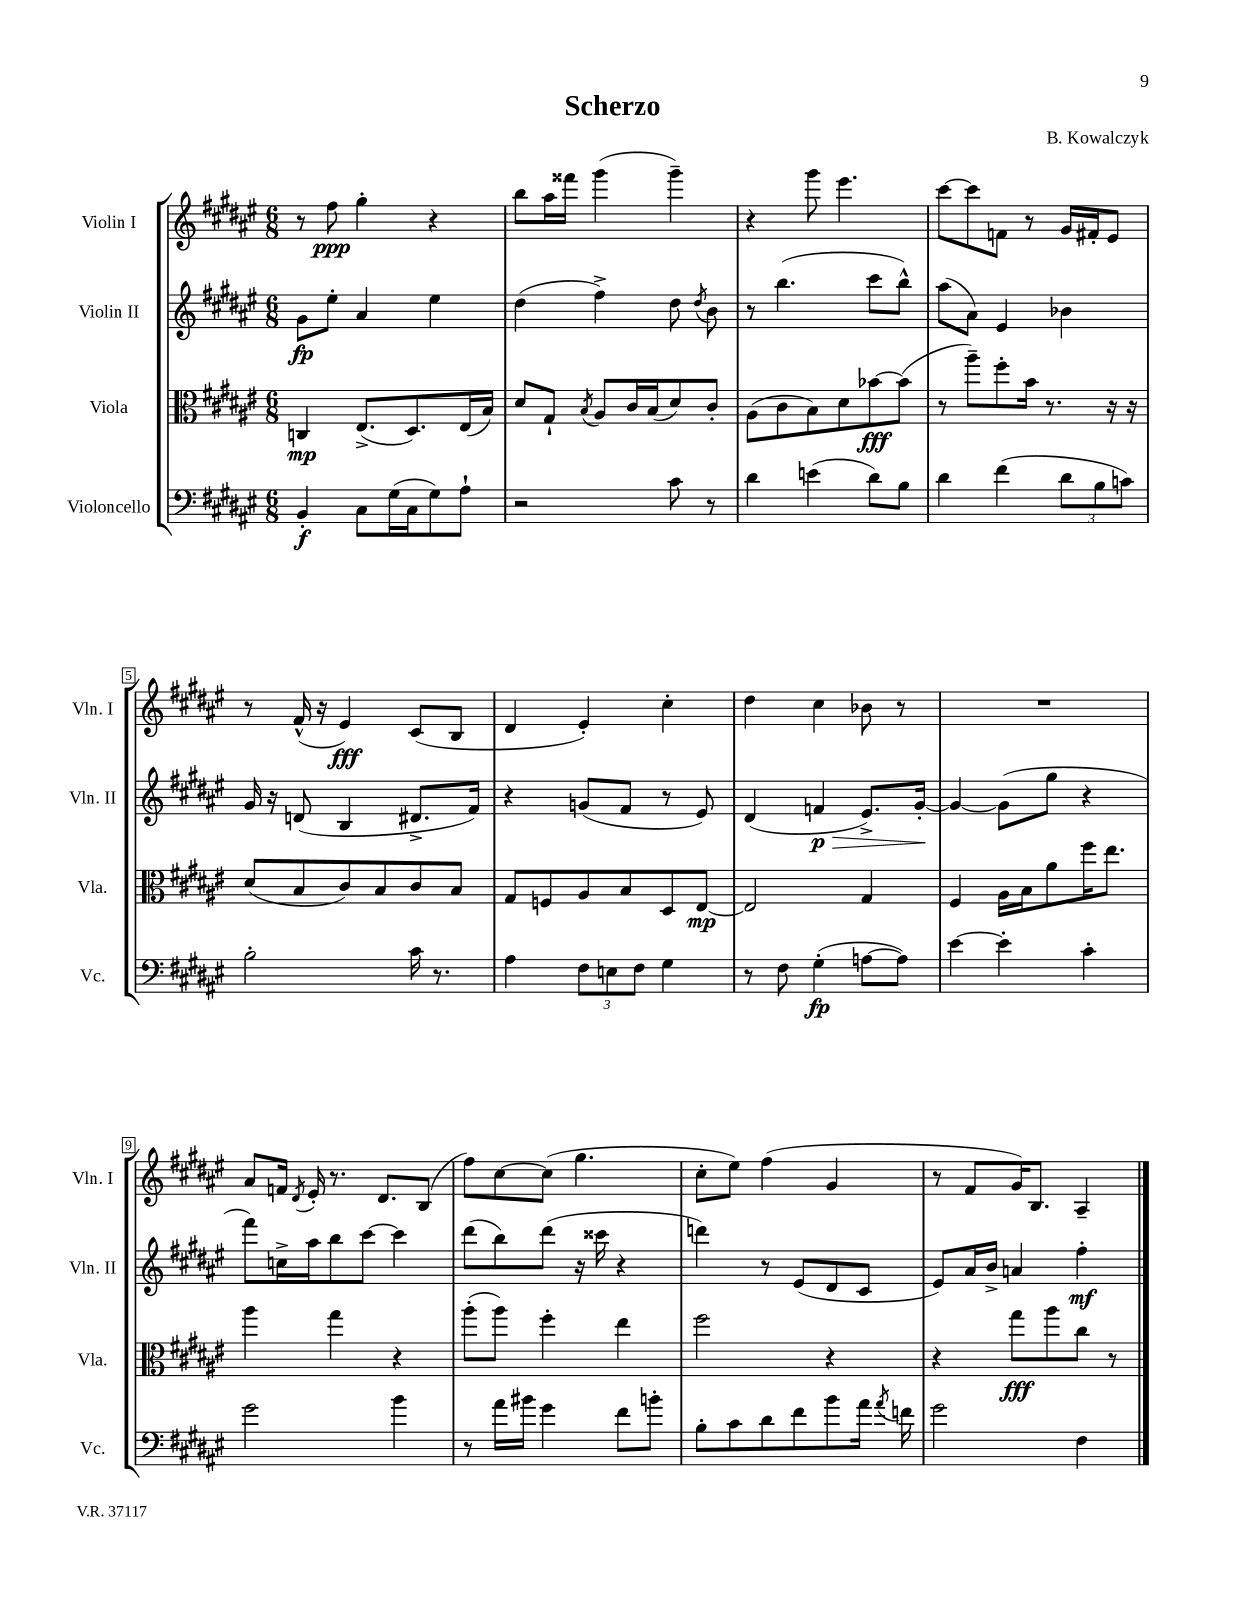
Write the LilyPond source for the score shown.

\header { title = "Scherzo" composer = "B. Kowalczyk" }
<<
\new StaffGroup <<
\new Staff = "s0" \with { instrumentName = "Violin I" shortInstrumentName = "Vln. I" } {
    \clef treble \key fis \major \numericTimeSignature \time 6/8
    \autoBeamOff r8 fis''8\ppp gis''4-. r4 |
    b''8[ ais''16 fisis'''16] gis'''4( gis'''4--) |
    r4 gis'''8 eis'''4. |
    cis'''8[~ cis'''8 f'8] r8 gis'16[ fis'16-. eis'8] |
    r8 fis'16-^( r16 eis'4\fff) cis'8[( b8] |
    dis'4 eis'4-.) cis''4-. |
    dis''4 cis''4 bes'8 r8 |
    R2. |
    ais'8[ f'16] \acciaccatura { dis'8 } eis'16-. r8. dis'8.[ b8]( |
    fis''8[) cis''8~ cis''8]( gis''4. |
    cis''8[-. eis''8]) fis''4( gis'4 |
    r8 fis'8[ gis'16) b8.] ais4-- \bar "|." |
}
\new Staff = "s1" \with { instrumentName = "Violin II" shortInstrumentName = "Vln. II" } {
    \clef treble \key fis \major \numericTimeSignature \time 6/8
    \autoBeamOff gis'8[\fp eis''8]-. ais'4 eis''4 |
    dis''4( fis''4->) dis''8 \acciaccatura { dis''8 } b'8 |
    r8 b''4.( cis'''8[ b''8]-^) |
    ais''8[( ais'8]) eis'4 bes'4 |
    gis'16 r16 d'8( b4 dis'8.[-> fis'16]) |
    r4 g'8[( fis'8] r8 eis'8) |
    dis'4( f'4\p\> eis'8.[->) gis'16]~-.\! |
    gis'4~ gis'8[( gis''8] r4 |
    fis'''8[) c''16-> ais''16 b''8 cis'''8]~ cis'''4 |
    dis'''8[( b''8) dis'''8]( r16 cisis'''16 r4 |
    d'''4) r8 eis'8[( dis'8 cis'8] |
    eis'8[) ais'16 b'16]-> a'4 fis''4-.\mf \bar "|." |
}
\new Staff = "s2" \with { instrumentName = "Viola" shortInstrumentName = "Vla." } {
    \clef alto \key fis \major \numericTimeSignature \time 6/8
    \autoBeamOff c4\mp eis8.[->( dis8.) eis16( b16]) |
    dis'8[ gis8]-! \acciaccatura { b8 } ais8[ cis'16 b16( dis'8) cis'8]-. |
    ais8[( cis'8 b8) dis'8 bes'8~\fff bes'8]( |
    r8 ais''8[--) fis''8-. b'16] r8. r16 r16 |
    dis'8[( b8 cis'8) b8 cis'8 b8] |
    gis8[ f8 ais8 b8 dis8 eis8]~\mp |
    eis2 gis4 |
    fis4 ais16[ b16 ais'8 fis''16 eis''8.] |
    ais''4 gis''4 r4 |
    ais''8[-.( ais''8]) fis''4-. eis''4 |
    fis''2 r4 |
    r4 gis''8[\fff ais''8 cis''8] r8 \bar "|." |
}
\new Staff = "s3" \with { instrumentName = "Violoncello" shortInstrumentName = "Vc." } {
    \clef bass \key fis \major \numericTimeSignature \time 6/8
    \autoBeamOff b,4-.\f cis8[ gis16( cis16 gis8) ais8]-! |
    r2 cis'8 r8 |
    dis'4 e'4( dis'8[) b8] |
    dis'4 fis'4( \tuplet 3/2 { dis'8[ b8 c'8]) } |
    b2-. cis'16 r8. |
    ais4 \tuplet 3/2 { fis8[ e8 fis8] } gis4 |
    r8 fis8 gis4-.\fp( a8[~ a8]) |
    eis'4~ eis'4-. cis'4-. |
    gis'2 b'4 |
    r8 ais'16[ bis'16] gis'4 fis'8[ b'8]-. |
    b8[-. cis'8 dis'8 fis'8 b'8 ais'16] \acciaccatura { ais'8 } f'16 |
    gis'2 fis4 \bar "|." |
}
>>
>>
\layout { \context { \Score \override BarNumber.stencil = #(make-stencil-boxer 0.1 0.3 ly:text-interface::print) } }
